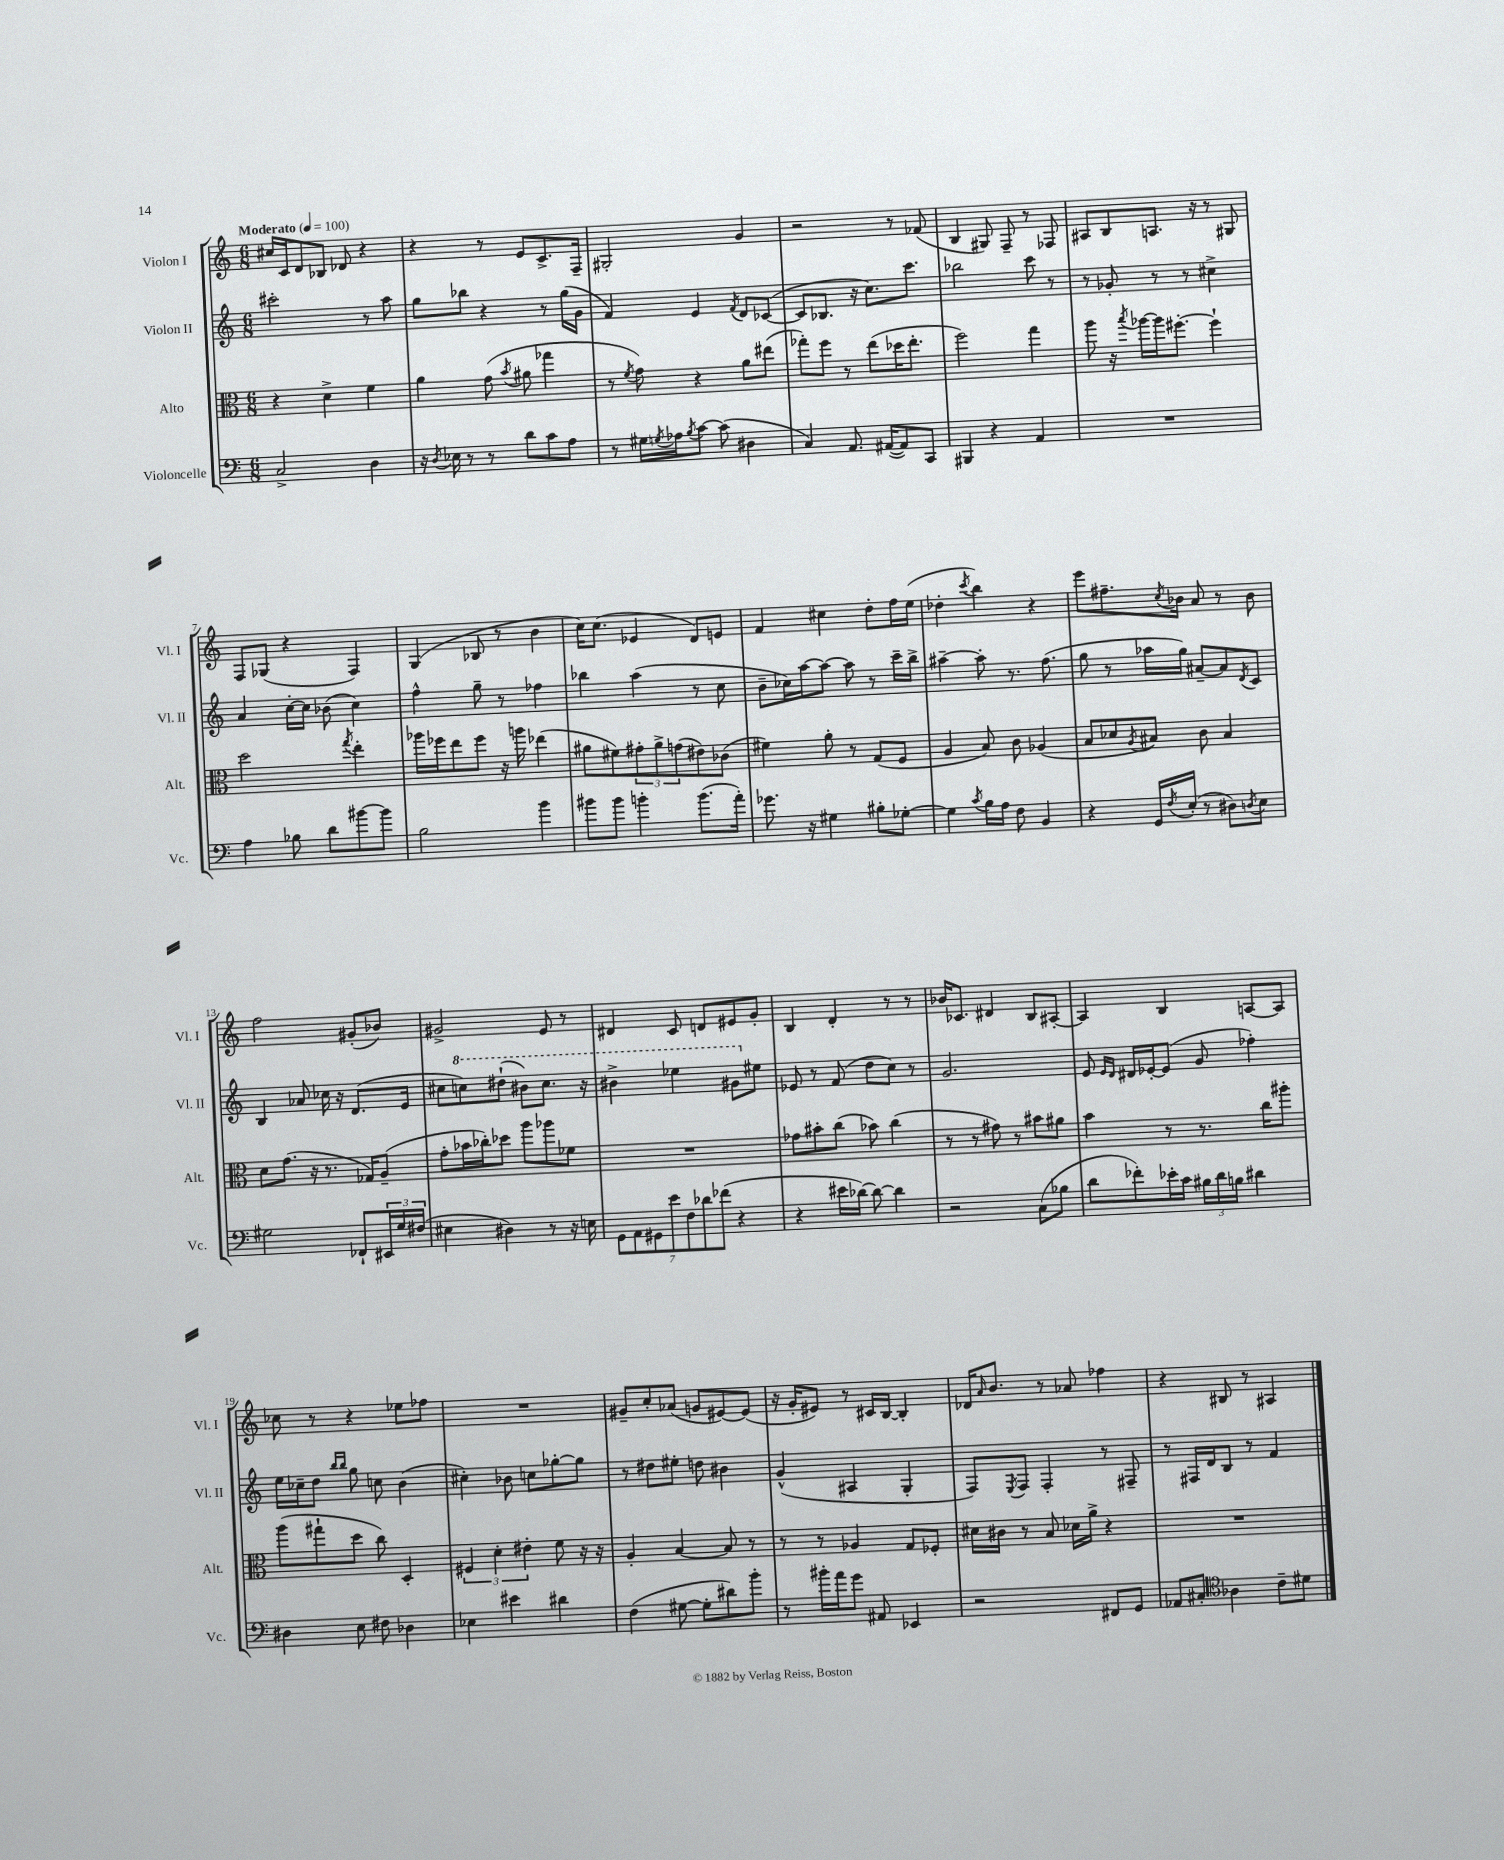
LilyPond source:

<<
\new StaffGroup <<
\new Staff = "s0" \with { instrumentName = "Violon I" shortInstrumentName = "Vl. I" } {
    \clef treble \key c \major \numericTimeSignature \time 6/8 \tempo "Moderato" 4 = 100
    cis''16 c'16 d'8 bes8 des'8 r4 |
    r4 r8 e'8 c'8.-> f16-- |
    gis2-. g'4 |
    r2 r8 fes'8( |
    b4 gis8) f8-- r8 fes8 |
    ais8 b8 a8. r16 r8 gis8 |
    f8 ges8( r4 f4) |
    g4( bes8 r8 b'4 |
    c''16) c''8.( ees'4 d'8) e'8 |
    f'4 cis''4 d''8-. f''16 e''16( |
    des''4-. \acciaccatura { c'''8 } b''4) r4 |
    e'''8 fis''8.-- \acciaccatura { c''8 } bes'16 a'8 r8 bes'8 |
    f''2 gis'8-.( bes'8) |
    gis'2-> e'8 r8 |
    dis'4 c'8 d'8 eis'8 g'8-. |
    b4 d'4-. r8 r8 |
    bes'16 ces'8. dis'4 b8 ais8~-. |
    ais4 b4 a8~ a8 |
    ces''8 r8 r4 ees''8 fes''8 |
    R2. |
    gis'8-- c''8-. aes'8( g'8 eis'8~) eis'8( |
    r16 g'16-. eis'8) r8 cis'16 b16~ b4-. |
    des'16 \grace { a'16 } b'8. r8 aes'8 fes''4 |
    r4 bis8 r8 ais4 \bar "|." |
}
\new Staff = "s1" \with { instrumentName = "Violon II" shortInstrumentName = "Vl. II" } {
    \clef treble \key c \major \numericTimeSignature \time 6/8
    cis'''2-. r8 a''8 |
    g''8 bes''8 r4 r8 g''16( g'16 |
    f'4) e'4 \acciaccatura { f'8 } d'8 ces'8~( |
    ces'8 bes8. r16 c''8.) c'''8. |
    bes''2 c'''8 r8 |
    r8 ges'8-. r8 r8 cis''4-> |
    a'4 c''16~-. c''16 bes'8( c''4) |
    f''4-^ g''8-- r8 fes''4 |
    bes''4 a''4( r8 c''8 |
    b'8-- ces''16) a''16~ a''8~ a''8 r8 c'''16-- b''16-> |
    ais''4~-- ais''8-. r8. f''8.( |
    g''8 r8 aes''16 g''16) ais'8~-- ais'8 \acciaccatura { d'8 } c'8 |
    b4 aes'8 ces''16 r16 d'8.( e'16 |
    cis''8 \ottava #1 c'''!8) dis'''8-!( bis''8) c'''8. r16 |
    bis''4-> ees'''4 gis''8 \ottava #0 eis''8 |
    ees'8 r8 f'8( d''8 c''8) r8 |
    g'2. |
    e'8 \grace { e'16 d'16 } dis'16 ees'16~-. ees'8( g'8 fes''4-.) |
    e''16 ces''16-- d''8 \grace { b''16 b''16 } g''8 c''8 b'4( |
    cis''4-.) bes'8 c''8 ges''8~-. ges''8 |
    r8 dis''8 eis''8-. d''8 bis'4 |
    g'4-^( ais4 g4-. |
    f8) \acciaccatura { e8 } f8 f4-. r8 fis8-- |
    r8 fis16 d'16 b8 r8 f'4 \bar "|." |
}
\new Staff = "s2" \with { instrumentName = "Alto" shortInstrumentName = "Alt." } {
    \clef alto \key c \major \numericTimeSignature \time 6/8
    r4 d'4-> f'4 |
    a'4 g'8( \acciaccatura { b'8 } ais'8 ges''4 |
    r8 \acciaccatura { f'8 } g'8) r4 a'8 eis''8( |
    ges''8-.) f''8 r8 e''8( des''16 e''8.-. |
    f''2) g''4 |
    a''8 r16 \acciaccatura { b''8 } aes''16~ aes''16 fis''8.~-. fis''4-! |
    d''2 \acciaccatura { g''8 } e''4-. |
    aes''16 fes''16 e''8 fes''8 r16 a''16 ees''4( |
    ais'8 fis'8) \tuplet 3/2 { gis'8-. ais'8-> g'8( } eis'8) ces'8( |
    fis'4) a'8-. r8 g8( f8 |
    a4 b8) c'8 aes4( |
    b8 des'8 \acciaccatura { a8 } bis8) c'8 bis4 |
    d'8 g'8.( r16 r8. ges16) a8--( |
    g'8-. bes'16 ces''16-.) des''8 a''8 aes''8 fes'8 |
    R2. |
    ges'8 bis'8-. c''8( bes'8) c''4( |
    r8 r8 gis'8) r8 bis'8 ais'8 |
    b'4 r8 r8. c''16 ais''8-. |
    a''8( gis''8-! d''8 c''8) d4-. |
    \tuplet 3/2 { fis4 d'4-. eis'4-. } f'8 r16 r16 |
    a4-. b4~ b8 r8 |
    r8 r8 aes4 g8 fes8-. |
    dis'16 cis'16 r8 b8 des'16 a'16-> r4 |
    R2. \bar "|." |
}
\new Staff = "s3" \with { instrumentName = "Violoncelle" shortInstrumentName = "Vc." } {
    \clef bass \key c \major \numericTimeSignature \time 6/8
    c2-> d4 |
    r16 \acciaccatura { d8 } ees16 r8 r8 d'8 c'8 a8 |
    r8 gis16 \acciaccatura { g8 } aes16 \acciaccatura { b8 } c'8~ c'8( dis4 |
    c4) a,8. ais,16~( ais,8) c,8 |
    bis,,4 r4 a,4 |
    R2. |
    a4 bes8 d'8 bis'8~ bis'8 |
    b2 b'4 |
    bis'8 bis'8 b'4-. b'8.( a'16-.) |
    ges'8. r16 gis4 bis8-. ges8~-. |
    ges4 \acciaccatura { c'8 } b16 a16 f8 b,4 |
    r4 g,16 \acciaccatura { f8 } e16-.( r8 dis8) \acciaccatura { d8 } e8 |
    gis2 fes,8-! \tuplet 3/2 { eis,16 gis16 fis16( } |
    eis4 dis4) r8 r16 e16 |
    \tuplet 7/4 { g,8 a,8 gis,8 e'8 f8 des'8 fes'8( } r4 |
    r4 eis'16 des'16~) des'8~ des'4 |
    r2 c8( bes8 |
    d'8 fes'8-.) ees'16-. c'16 \tuplet 3/2 { bis16 d'16 b16 } dis'4 |
    dis4 e8 fis8 des4 |
    ees4 eis'4 dis'4 |
    f4( gis8~ gis8-. dis'8) b'8-. |
    r8 bis'16-. a'16 g'8 ais,8 ees,4 |
    r2 fis,8 g,8 |
    aes,8 cis8-. \clef tenor aes4 c'8-- dis'8 \bar "|." |
}
>>
>>
